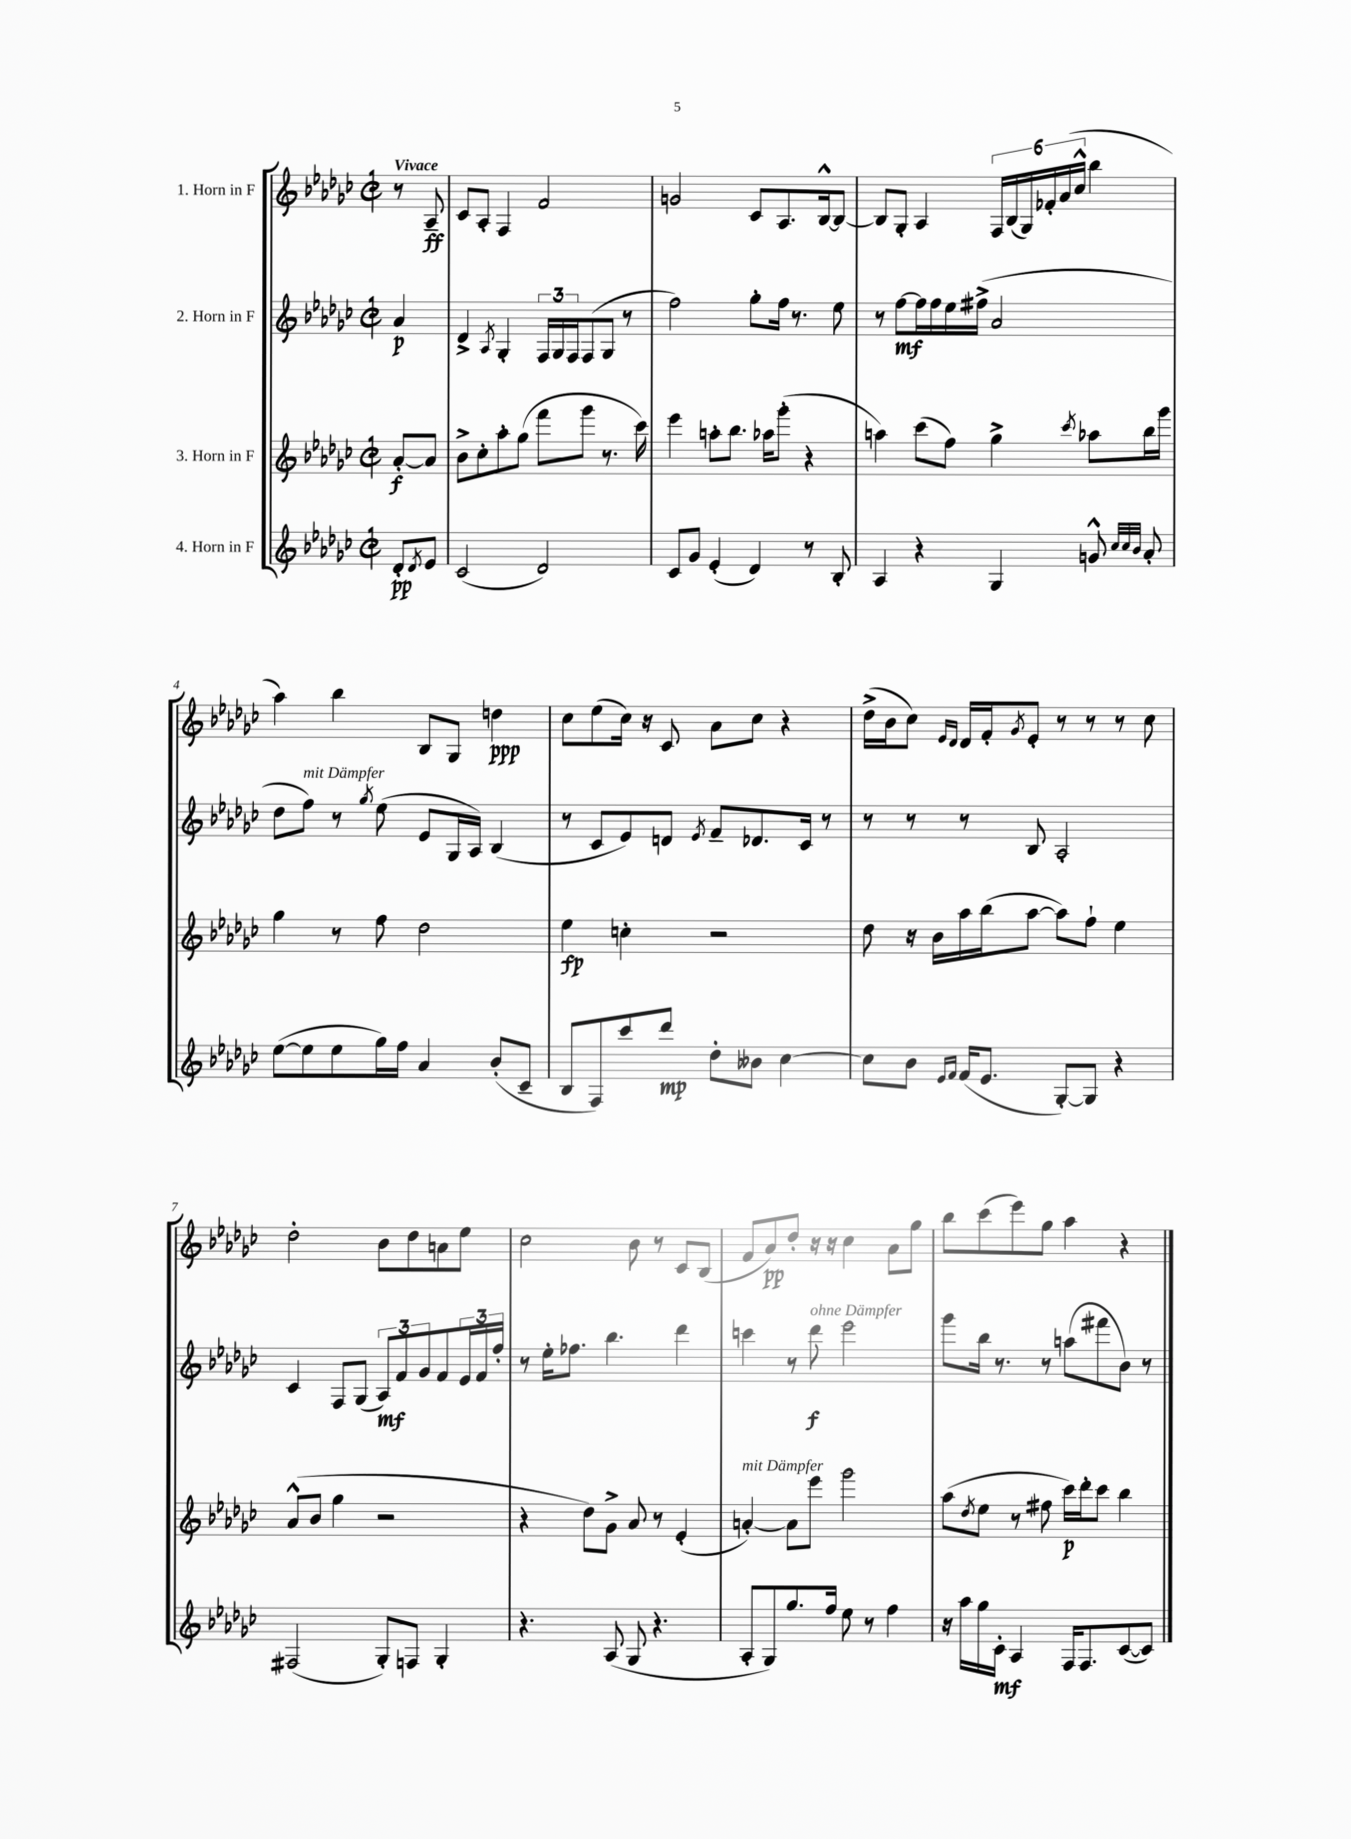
<<
\new StaffGroup <<
\new Staff = "s0" \with { instrumentName = "1. Horn in F" } {
    \clef treble \key ges \major \defaultTimeSignature \time 2/2 \partial 4 \tempo "Vivace"
    r8 aes8--\ff |
    ces'8 aes8-. f4 f'2 |
    g'2 ces'8 aes8. bes16~-^ bes8~ |
    bes8 ges8-. aes4 \tuplet 6/4 { f16 bes16( ges16) fes'16-. aes'16( ces''16-^ } bes''4 |
    aes''4) bes''4 bes8 ges8 d''4\ppp |
    ces''8 ees''8( ces''16) r16 ces'8 aes'8 ces''8 r4 |
    des''16->( bes'16 ces''8) \grace { ees'16 des'16 } des'16 f'16-. \acciaccatura { ges'8 } ees'8-. r8 r8 r8 ces''8 |
    des''2-. bes'8 des''8 a'8 ees''8 |
    ces''2 bes'8 r8 ces'8 bes8( |
    f'8 aes'8\pp) des''8-. r16 r16 ces''4 aes'8 ges''8 |
    bes''8 ces'''8( ees'''8) ges''8 aes''4 r4 \bar "|." |
}
\new Staff = "s1" \with { instrumentName = "2. Horn in F" } {
    \clef treble \key ges \major \defaultTimeSignature \time 2/2 \partial 4
    aes'4\p |
    des'4-> \acciaccatura { aes8 } ges4-. \tuplet 3/2 { f16 ges16 f16 } f8( ges8 r8 |
    f''2) ges''8-. f''16 r8. ees''8 |
    r8 f''8~\mf f''16 f''16 ees''16 fis''16->( aes'2 |
    des''8 f''8^\markup { \italic "mit Dämpfer" }) r8 \acciaccatura { ges''8 } ees''8( ees'8 ges16 aes16) bes4( |
    r8 ces'8 ees'8) d'8 \acciaccatura { ees'8 } f'8-- des'8. ces'16 r8 |
    r8 r8 r8 bes8 aes2-. |
    ces'4 f8 ges8( \tuplet 3/2 { aes8\mf) f'8 ges'8 } f'8 \tuplet 3/2 { ees'16 f'16 f''16-. } |
    r8 ees''16-. fes''8. bes''4. des'''4 |
    c'''4 r8 des'''8\f^\markup { \italic "ohne Dämpfer" } ees'''2 |
    ges'''8 bes''16 r8. r8 a''8( fis'''8 bes'8) r8 \bar "|." |
}
\new Staff = "s2" \with { instrumentName = "3. Horn in F" } {
    \clef treble \key ges \major \defaultTimeSignature \time 2/2 \partial 4
    aes'8~-.\f aes'8 |
    bes'8-> ces''8-. aes''8-. ges''8( f'''8 ges'''8 r8. ces'''16) |
    ees'''4 a''8-. bes''8. aes''16 ges'''8-.( r4 |
    a''4) ces'''8( f''8) ges''4-> \acciaccatura { ces'''8 } aes''8 bes''16 ges'''16 |
    ges''4 r8 f''8 des''2 |
    ees''4\fp c''4-. r2 |
    des''8 r16 bes'16 aes''16 bes''16( aes''8~ aes''8) f''8-! ees''4 |
    aes'8-^( bes'8 ges''4 r2 |
    r4 des''8) ges'8-> aes'8 r8 ees'4-.( |
    a'4~-.^\markup { \italic "mit Dämpfer" }) a'8 ees'''8 ges'''2 |
    aes''8( \acciaccatura { des''8 } ees''8 r8 fis''8 ces'''16\p) des'''16-. ces'''8 bes''4 \bar "|." |
}
\new Staff = "s3" \with { instrumentName = "4. Horn in F" } {
    \clef treble \key ges \major \defaultTimeSignature \time 2/2 \partial 4
    des'8-.\pp \acciaccatura { des'8 } ees'8 |
    ces'2( des'2) |
    ces'8 ges'8 ees'4-.( des'4) r8 bes8-. |
    aes4 r4 ges4 g'8-^ \grace { ces''32 ces''32 bes'32 } aes'8-. |
    ees''8~( ees''8 ees''8 ges''16) f''16 aes'4 bes'8-.( ces'8-- |
    bes8 f8) ces'''8 des'''8\mp des''8-. beses'8 ces''4~ |
    ces''8 bes'8 \grace { ees'16 f'16 } f'16( ees'8. ges8~-.) ges8 r4 |
    fis2( ges8-.) f8 ges4-. |
    r4. aes8( ges8 r4. |
    aes8-. ges8) ges''8. f''16 ees''8 r8 f''4 |
    r16 aes''16 ges''16 ces'16-.\mf aes4 f16 f8. ces'8~( ces'8) \bar "|." |
}
>>
>>
